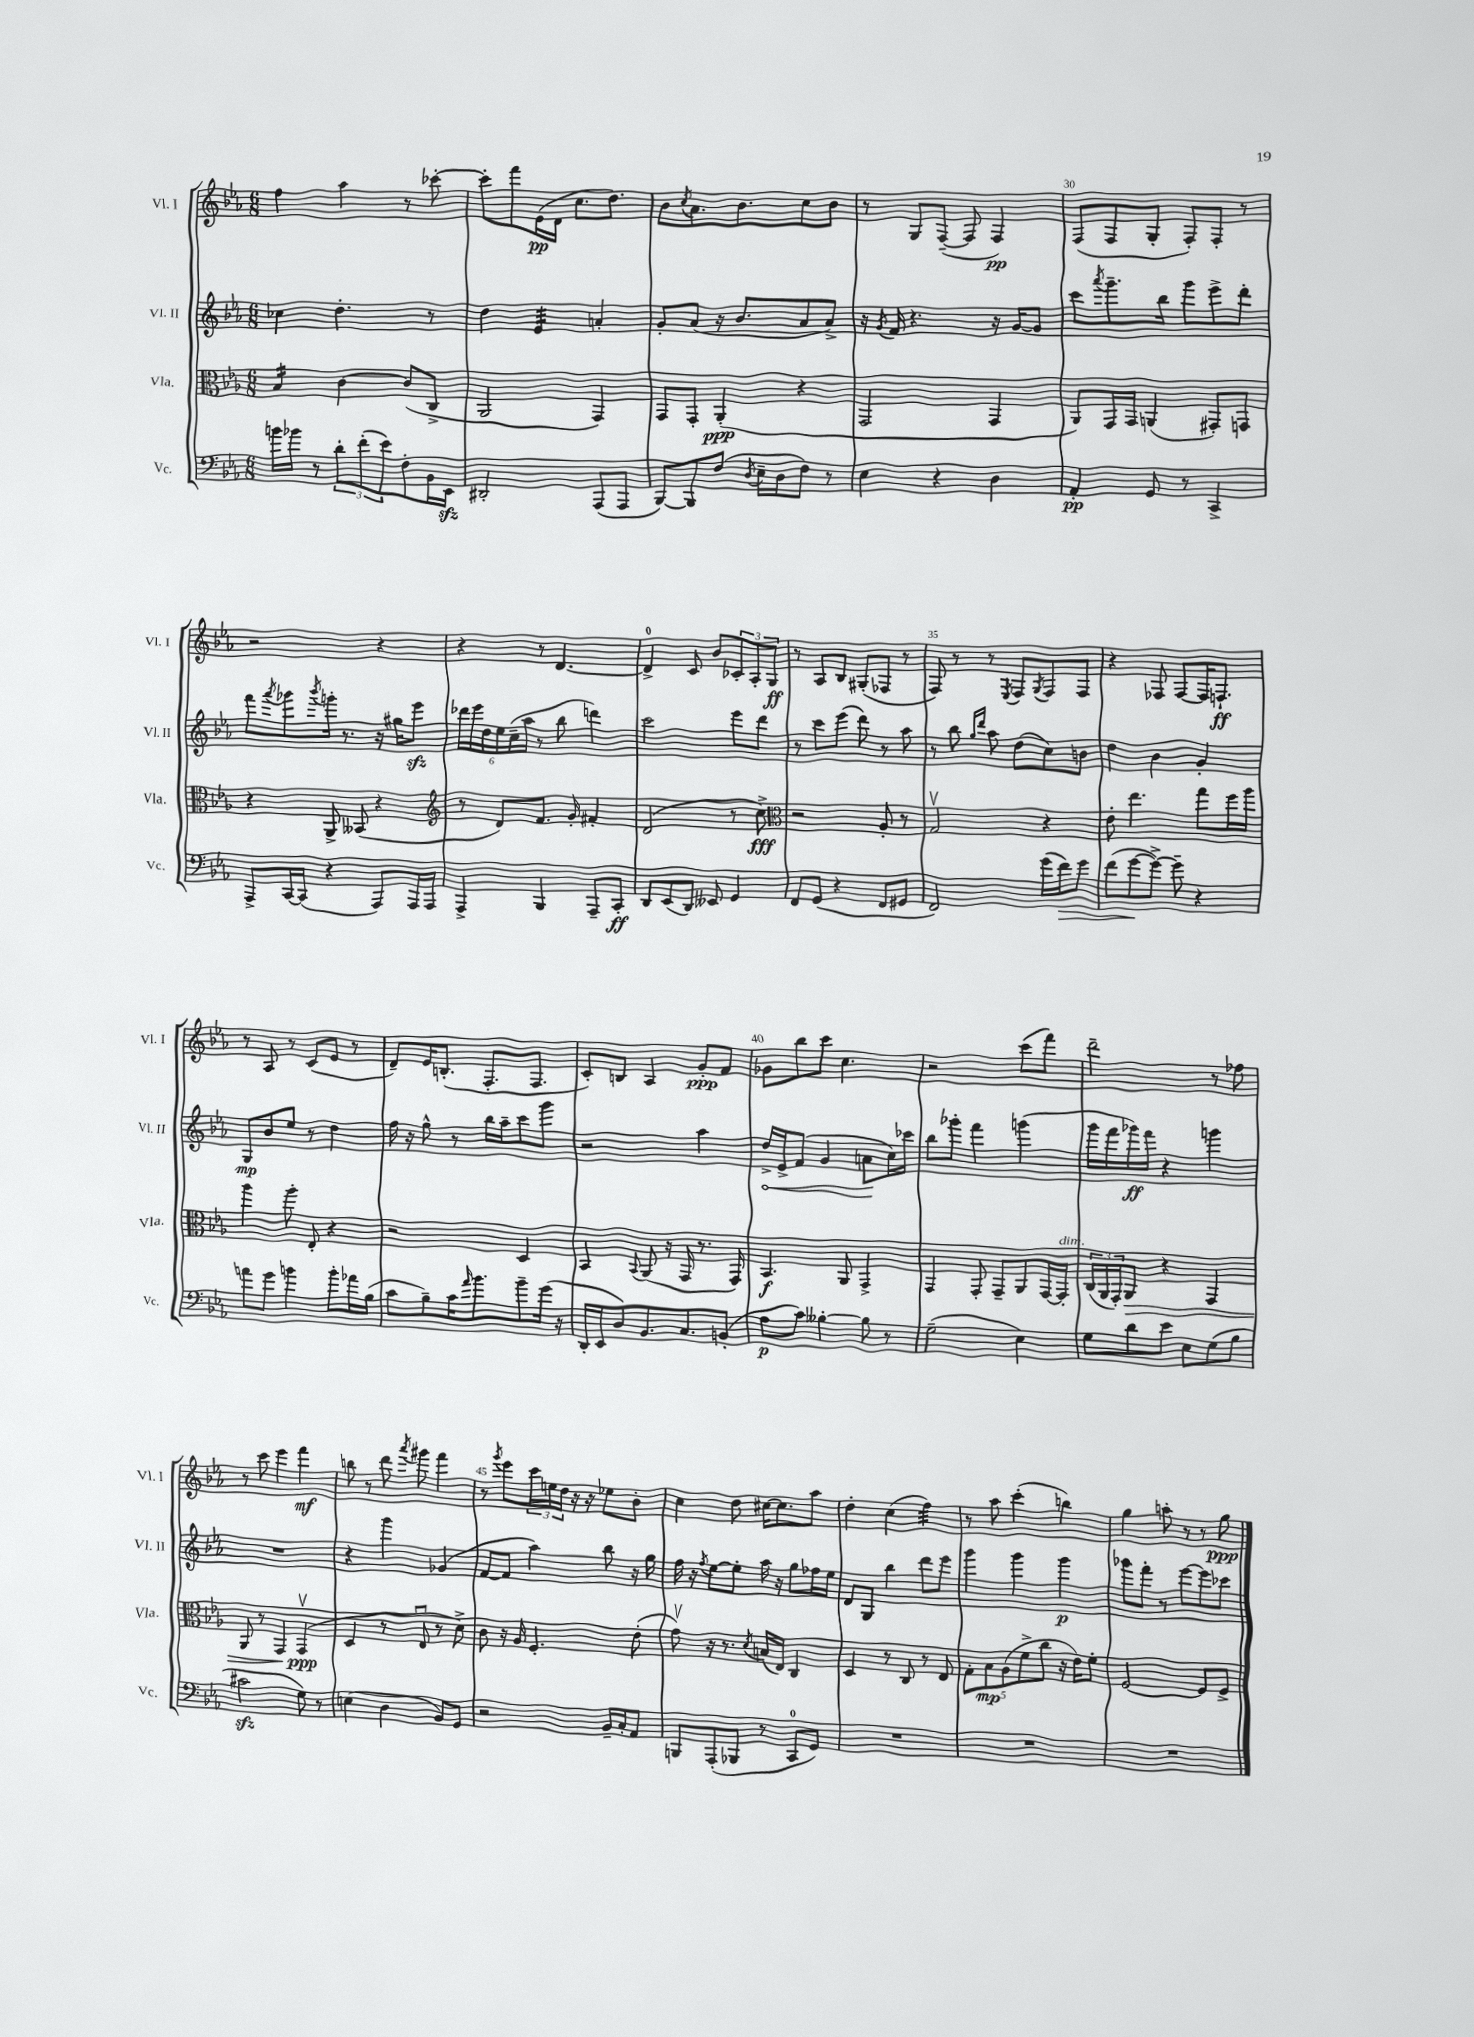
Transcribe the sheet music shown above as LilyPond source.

<<
\new StaffGroup <<
\new Staff = "s0" \with { instrumentName = "Vl. I" shortInstrumentName = "Vl. I" } {
    \clef treble \key ees \major \numericTimeSignature \time 6/8
    f''4 aes''4 r8 ces'''8~-. |
    ces'''8-. f'''8 ees'16\pp( d'16 c''8. d''8.) |
    bes'8 \acciaccatura { c''8 } aes'8. bes'8. c''8 bes'8 |
    r8 g8 f8~--( f8 f4\pp) |
    f8( f8 g8-. f8-.) f8-. r8 |
    r2 r4 |
    r4 r8 d'4.~ |
    d'4-0-> c'8 bes'8 \tuplet 3/2 { ces'8-. aes8-. g8\ff } |
    r8 aes8 bes8 gis8-.( fes8 r8 |
    f8) r8 r8 \acciaccatura { ees8 } f8 \acciaccatura { g8 } f8 f8 |
    r4 fes8 fes8~ fes16 f8.-!\ff |
    r8 aes8 r8 c'8( ees'8 r8 |
    d'8--) ees'16 b8.-.( f8.-. f8. |
    c'8-.) b8 aes4 g'8-.\ppp f'8 |
    ges'8 bes''8 c'''8 c''4. |
    r2 c'''8( f'''8) |
    d'''2-- r8 fes''8 |
    r8 c'''8 ees'''4 f'''4\mf |
    b''8 r8 d'''8 \acciaccatura { aes'''8 } gis'''8 f'''4 |
    r8 \acciaccatura { g'''8 } ees'''8 \tuplet 3/2 { c'''16 e''16 d''16 } r16 r16 ees''8 bes'8-. |
    c''4 d''8 cis''16~ cis''8. aes''8 |
    d''4-. c''4( f''4:32) |
    r8 aes''8 c'''4-.( b''4) |
    g''4 a''8-. r8 r8 g''8\ppp \bar "|." |
}
\new Staff = "s1" \with { instrumentName = "Vl. II" shortInstrumentName = "Vl. II" } {
    \clef treble \key ees \major \numericTimeSignature \time 6/8
    ces''4 d''4.-. r8 |
    d''4 ees'4:32 a'4-. |
    g'8-. aes'8( r16 bes'8. aes'8 aes'8->) |
    r16 \acciaccatura { g'8 } f'16 r4. r16 g'16~ g'8 |
    c'''8 \acciaccatura { aes'''8 } g'''8.-- bes''16 g'''8 ees'''8-> d'''8-. |
    f'''8 \acciaccatura { aes'''8 } ges'''8 \acciaccatura { bes'''8 } g'''16-. r8. r16 gis''16 ees'''8\sfz |
    \tuplet 6/4 { des'''16 ees'''16 d''16 ees''16 c''16--( aes''16 } r8 bes''8 d'''4) |
    c'''2 ees'''8 d'''8 |
    r8 c'''8 ees'''8( d'''8) r8 aes''8 |
    r8 bes''8 \grace { g''16 d'''16 } aes''8 d''8( c''8) b'8 |
    d''4 bes'4 g'4-. |
    g8\mp bes'8 ees''8 r8 d''4 |
    f''16 r16 g''8-^ r8 bes''16 aes''16-- c'''8 g'''8 |
    r2 aes''4 |
    \once \override Hairpin.circled-tip = ##t d''16->\< ees'16-> f'8( g'4 a'8\! c''16) ces'''16 |
    bes''8 ges'''8-. f'''4 g'''4( |
    g'''16 f'''16 ges'''16\ff) f'''16 r4 g'''4 |
    R2. |
    r4 g'''4 ges'4( |
    f'8~ f'8 aes''4) bes''8 r16 g''16 |
    f''16 r16 \acciaccatura { f''8 } ees''8~ ees''8-. aes''16 r16 g''8 fes''16 ees''16 |
    d'8 g8 bes''4 d'''8 ees'''8 |
    g'''4 g'''4 g'''4\p |
    ges'''8 f'''8-. r8 ees'''8~ ees'''8 ces'''8 \bar "|." |
}
\new Staff = "s2" \with { instrumentName = "Vla." shortInstrumentName = "Vla." } {
    \clef alto \key ees \major \numericTimeSignature \time 6/8
    bes4:16 c'4~ c'8( c8-> |
    aes,2 g,4) |
    g,8 g,8-. aes,4-.\ppp( r4 |
    g,2 g,4 |
    aes,8) g,16 g,16 a,4( gis,8-.) g,8 |
    r4 aes,8-> beses,8( r4 |
    \clef treble r8 d'8) f'8. g'16-. fis'4-. |
    d'2( r8 c''8->\fff) |
    \clef alto r2 aes8-. r8 |
    g2\upbow r4 |
    ees'8-. ees''4. g''8 f''16 aes''16 |
    aes''4 aes''8-. ees8-. r4 |
    r2 d4 |
    bes,4 \appoggiatura { bes,8 } aes,8( r16 g,16 r8. g,16) |
    bes,4.\f aes,8 g,4-> |
    g,4 g,8-. g,8-- aes,8 g,16~ g,16-.^\markup { \italic "dim." } |
    \tuplet 3/2 { c16( aes,16 g,16-.) } aes,8\> r4 g,4 |
    aes,8 r8 g,4 g,4\upbow\ppp\!( |
    d4 r8 ees8\downbow r8 d'8->) |
    c'8 r16 aes16 f4.-. ees'8-.( |
    g'8\upbow) r16 r8. \acciaccatura { d'8 } b16( ees16) c4 |
    d4 r8 c8 r8 ees8 |
    \tuplet 5/4 { g8-. bes8\mp aes8( f'8-> c''8 } r16 ees'16) f'8-. |
    f2~ f8 f8-> \bar "|." |
}
\new Staff = "s3" \with { instrumentName = "Vc." shortInstrumentName = "Vc." } {
    \clef bass \key ees \major \numericTimeSignature \time 6/8
    b'16 bes'16 r8 \tuplet 3/2 { d'8-. f'8-.( ees'8) } f8-. bes,16 ees,16\sfz |
    dis,2-. aes,,8( aes,,8 |
    bes,,8~) bes,,8 f8( \acciaccatura { d8 } ees16-- d16 f8) r8 |
    ees4 r4 d4 |
    aes,4-.\pp g,8 r8 c,4-> |
    aes,,8-> c,16~ c,16( r4 aes,,8) aes,,16 aes,,16 |
    aes,,4-> bes,,4 aes,,8-- c,8-.\ff |
    d,8 ees,8( d,8) eeses,8 g,4 |
    f,8 g,8( r4 f,8 gis,8 |
    f,2) g'16( f'16\>) g'8 |
    f'8( g'8~\! g'8~->) g'8-- r4 |
    a'8 g'8 b'4 b'8-. aes'16 bes16( |
    c'8 bes8--) c'16 \grace { aes'16 } bes'8. bes'8-- g'16( r16 |
    d,16-. ees,16 d8) bes,8. c8. b,8-.( |
    aes8\p c'8) beses4~-. beses8 r8 |
    g2--( ees4) |
    g8 d'8 ees'8 ees8 g8( bes8 |
    cis'2\sfz g8) r8 |
    e4( d4 bes,8) g,8 |
    r2 bes,16-- c16-. aes,8 |
    b,,8 aes,,8-.( bes,,8 r8 c,8-0 g,8) |
    R2. |
    R2. |
    R2. \bar "|." |
}
>>
>>
\layout { \context { \Score currentBarNumber = #26 \override BarNumber.break-visibility = ##(#f #t #t) barNumberVisibility = #(every-nth-bar-number-visible 5) } }
